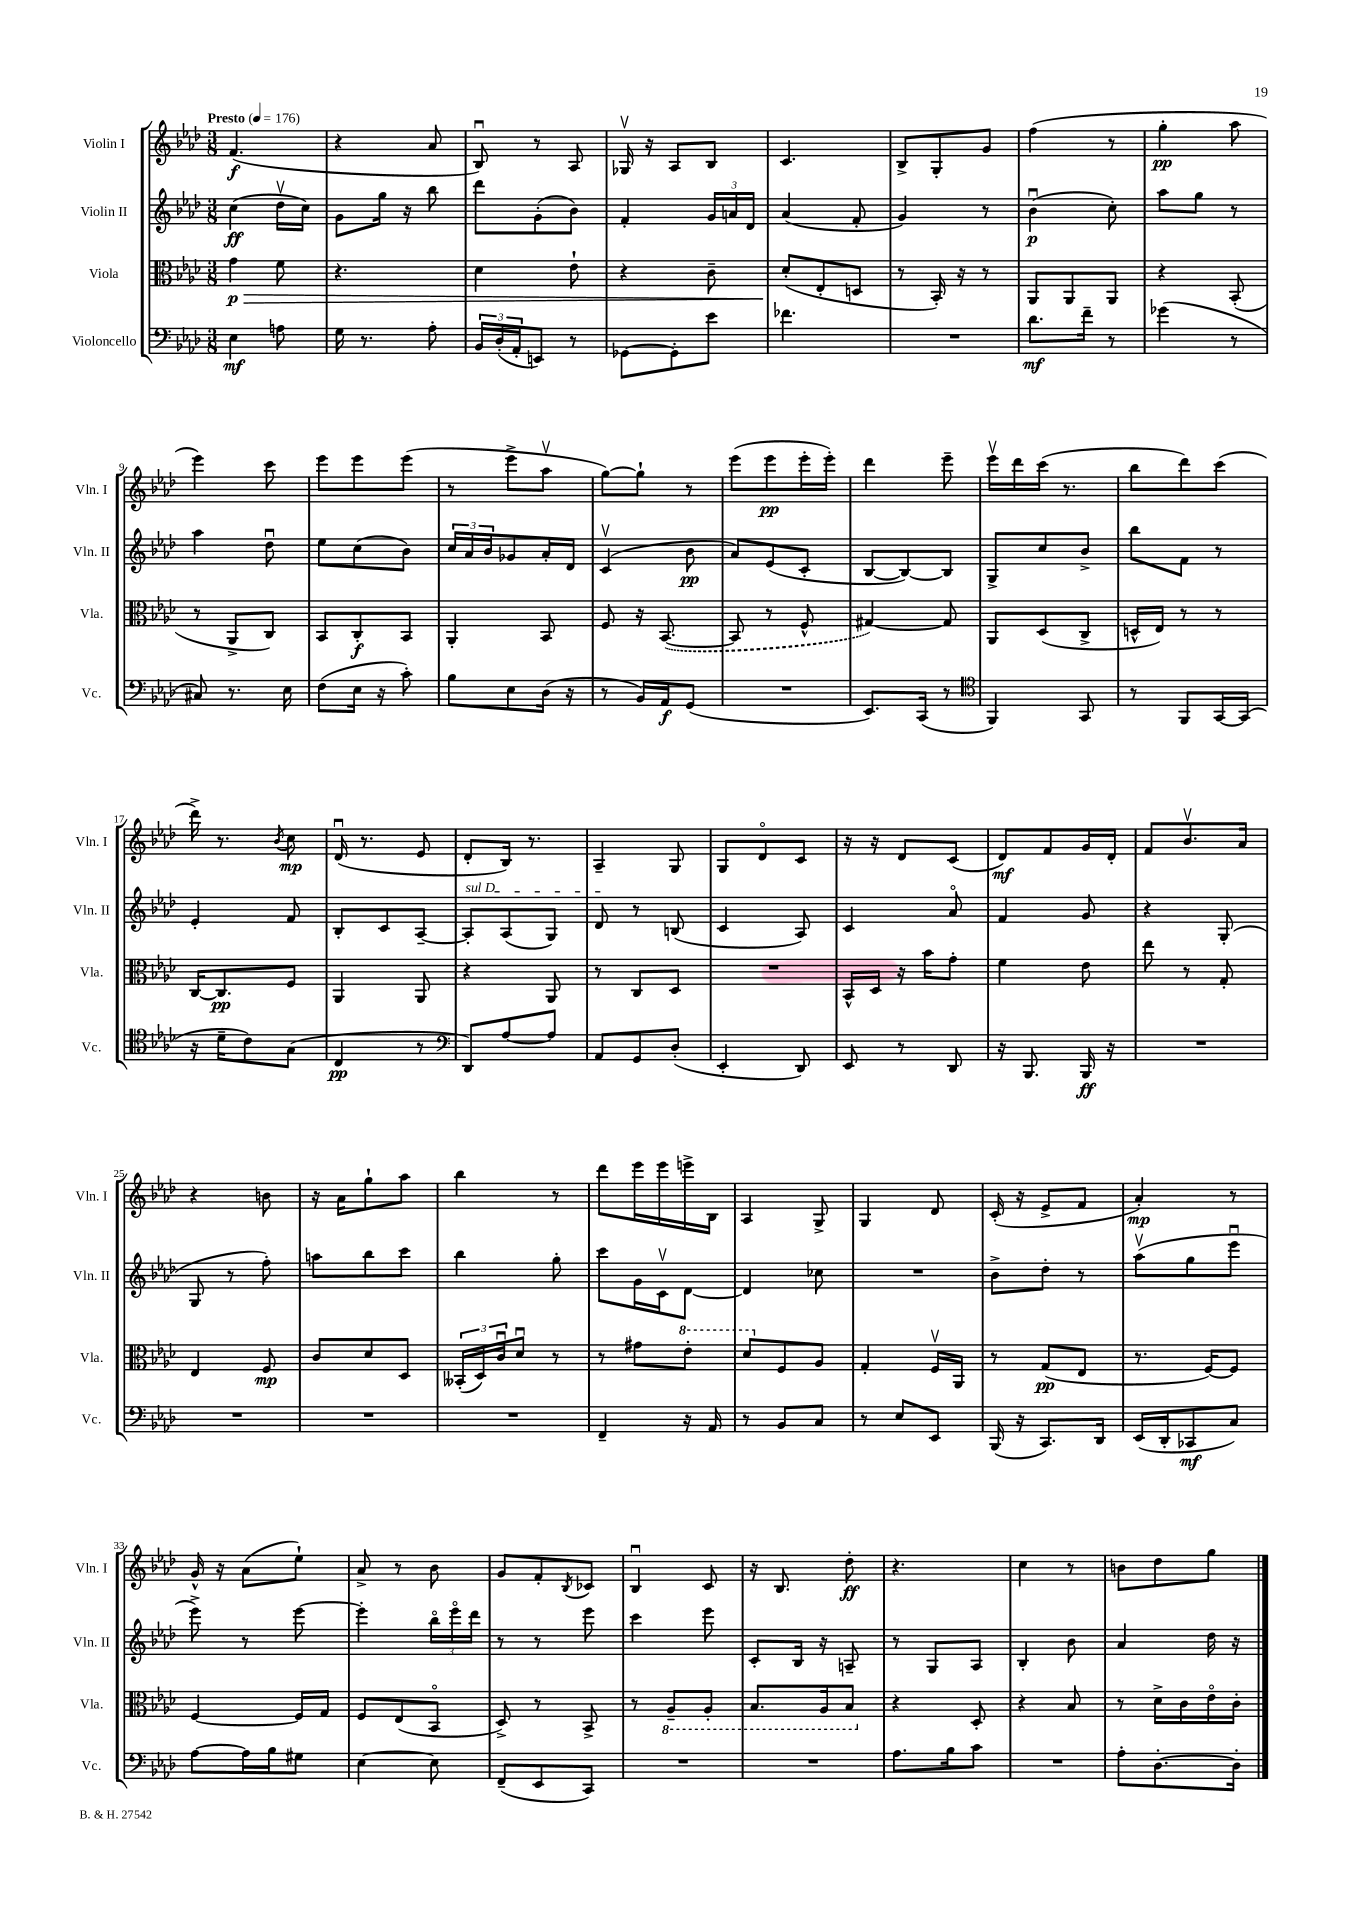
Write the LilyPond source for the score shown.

<<
\new StaffGroup <<
\new Staff = "s0" \with { instrumentName = "Violin I" shortInstrumentName = "Vln. I" } {
    \clef treble \key aes \major \numericTimeSignature \time 3/8 \tempo "Presto" 4 = 176
    f'4.\f( |
    r4 aes'8 |
    bes8\downbow) r8 aes8 |
    ges16\upbow r16 aes8 bes8 |
    c'4. |
    bes8-> g8-. g'8 |
    f''4( r8 |
    g''4-.\pp aes''8 |
    ees'''4) c'''8 |
    ees'''8 ees'''8 ees'''8( |
    r8 ees'''8-> aes''8\upbow |
    g''8~) g''8-! r8 |
    ees'''8( ees'''8\pp ees'''16-. ees'''16-.) |
    des'''4 ees'''8-- |
    ees'''16\upbow des'''16 c'''16( r8. |
    bes''8 des'''8) c'''8( |
    des'''16->) r8. \acciaccatura { bes'8 } c''8\mp |
    des'16\downbow( r8. ees'8 |
    des'8-. bes16) r8. |
    aes4-- g8 |
    g8 des'8\flageolet c'8 |
    r16 r16 des'8 c'8( |
    des'8\mf) f'8 g'16 des'16-. |
    f'8 bes'8.\upbow aes'16 |
    r4 b'8 |
    r16 aes'16 g''8-! aes''8 |
    bes''4 r8 |
    des'''8 ees'''16 ees'''16 e'''16-> bes16 |
    aes4 g8-> |
    g4 des'8 |
    c'16-.( r16 ees'8-> f'8 |
    aes'4-.\mp) r8 |
    g'16-^ r16 aes'8( ees''8-!) |
    aes'8-> r8 bes'8 |
    g'8 f'8-. \acciaccatura { bes8 } ces'8 |
    bes4\downbow c'8 |
    r16 bes8. des''8-.\ff |
    r4. |
    c''4 r8 |
    b'8 des''8 g''8 \bar "|." |
}
\new Staff = "s1" \with { instrumentName = "Violin II" shortInstrumentName = "Vln. II" } {
    \clef treble \key aes \major \numericTimeSignature \time 3/8
    c''4\ff( des''16\upbow c''16) |
    g'8 g''16 r16 bes''8 |
    des'''8 g'8-.( bes'8) |
    f'4-. \tuplet 3/2 { g'16 a'16 des'16 } |
    aes'4( f'8-. |
    g'4) r8 |
    bes'4\downbow\p( c''8-.) |
    aes''8 g''8 r8 |
    aes''4 des''8\downbow |
    ees''8 c''8( bes'8) |
    \tuplet 3/2 { c''16 aes'16 bes'16 } ges'8 aes'16-. des'16 |
    c'4\upbow( bes'8\pp |
    aes'8) ees'8( c'8-. |
    bes8~ bes8~) bes8 |
    g8-> c''8 bes'8-> |
    bes''8 f'8 r8 |
    ees'4-. f'8 |
    bes8-. c'8 aes8~-- |
    \once \override TextSpanner.bound-details.left.text = \markup { \italic "sul D" } aes8-.\startTextSpan aes8( g8) |
    des'8\stopTextSpan r8 b8( |
    c'4 aes8) |
    c'4 aes'8\flageolet |
    f'4 g'8 |
    r4 g8-.( |
    g8 r8 f''8-.) |
    a''8 bes''8 c'''8 |
    bes''4 g''8-. |
    c'''8 g'16 c'16\upbow des'8~ |
    des'4 ces''8 |
    R4. |
    bes'8-> des''8-. r8 |
    aes''8\upbow( g''8 ees'''8\downbow |
    ees'''8->) r8 ees'''8~ |
    ees'''4-. \tuplet 3/2 { bes''16\flageolet ees'''16\flageolet des'''16 } |
    r8 r8 ees'''8 |
    c'''4 ees'''8 |
    c'8-. bes16 r16 a8-- |
    r8 g8 aes8 |
    bes4-. bes'8 |
    aes'4 des''16 r16 \bar "|." |
}
\new Staff = "s2" \with { instrumentName = "Viola" shortInstrumentName = "Vla." } {
    \clef alto \key aes \major \numericTimeSignature \time 3/8
    g'4\p\> f'8 |
    r4. |
    des'4 ees'8-! |
    r4 c'8-- |
    des'8-.\!( ees8-. d8 |
    r8 bes,16-.) r16 r8 |
    aes,8 aes,8 aes,8 |
    r4 bes,8-.( |
    r8 aes,8-> c8) |
    bes,8 c8-.\f bes,8 |
    aes,4-. bes,8 |
    f8 r16 \once \slurDashed bes,8.~( |
    bes,8 r8 f8-^ |
    gis4~) gis8 |
    aes,8 des8( c8-> |
    d16-^ ees16) r8 r8 |
    c16~ c8.\pp f8 |
    aes,4 aes,8 |
    r4 aes,8 |
    r8 c8 des8 |
    R4. |
    bes,16-^ des16 r16 bes'16 g'8-. |
    f'4 ees'8 |
    ees''8 r8 g8-. |
    ees4 f8\mp |
    c'8 des'8 des8 |
    \tuplet 3/2 { beses,16-.( des16) c'16\downbow } des'8\downbow r8 |
    r8 gis'8 \ottava #1 ees''8-. |
    des''8 \ottava #0 f8 aes8 |
    g4-. f16\upbow aes,16 |
    r8 g8\pp( ees8 |
    r8. f16~) f8 |
    f4~ f16 g16 |
    f8 ees8( bes,8\flageolet |
    des8->) r8 bes,8-> |
    r8 \ottava #-1 aes,8-- aes,8-. |
    bes,8. aes,16 bes,8 \ottava #0 |
    r4 des8-. |
    r4 bes8 |
    r8 des'16-> c'16 ees'16\flageolet c'16-. \bar "|." |
}
\new Staff = "s3" \with { instrumentName = "Violoncello" shortInstrumentName = "Vc." } {
    \clef bass \key aes \major \numericTimeSignature \time 3/8
    ees4\mf a8 |
    g16 r8. aes8-. |
    \tuplet 3/2 { bes,16 des16-.( aes,16-. } e,8) r8 |
    ges,8~ ges,8-. ees'8 |
    fes'4. |
    R4. |
    des'8.\mf f'16-- r8 |
    ges'4( r8 |
    cis8) r8. ees16 |
    f8( ees16 r16 c'8-.) |
    bes8 ees8 des16( r16 |
    r8 bes,16) aes,16\f g,8( |
    R4. |
    ees,8.) c,16( r8 |
    \clef tenor f,4) g,8 |
    r8 f,8 g,16~ g,16( |
    r16 des'16-- c'8) g8( |
    c4\pp r8 |
    \clef bass des,8) aes8~ aes8 |
    aes,8 g,8 des8-.( |
    ees,4-. des,8) |
    ees,8 r8 des,8 |
    r16 bes,,8. bes,,16\ff r16 |
    R4. |
    R4. |
    R4. |
    R4. |
    f,4-- r16 aes,16 |
    r8 bes,8 c8 |
    r8 ees8 ees,8 |
    bes,,16( r16 c,8.) des,16 |
    ees,16( des,16-. ces,8\mf c8) |
    aes8~ aes16 bes16 gis8 |
    ees4~ ees8 |
    f,8--( ees,8 c,8) |
    R4. |
    R4. |
    aes8. bes16 c'8 |
    R4. |
    aes8-. des8.~-. des16-. \bar "|." |
}
>>
>>
